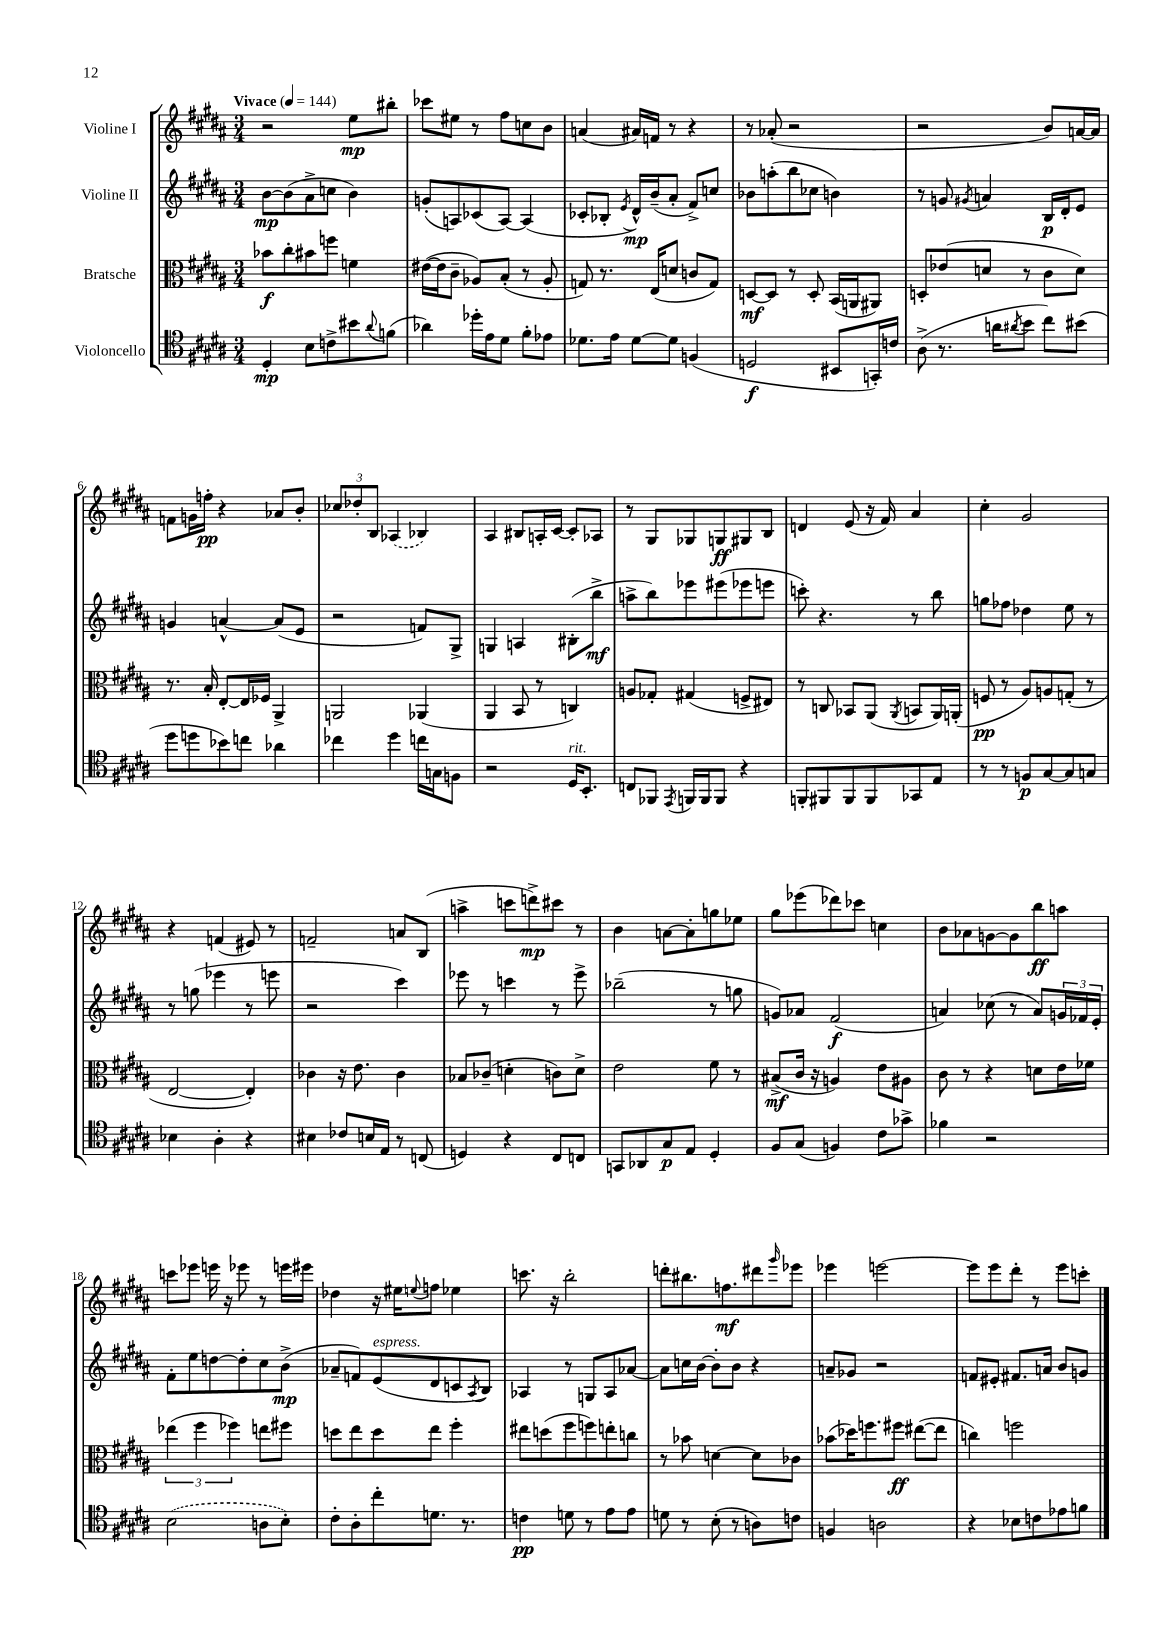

**kern	**dynam	**kern	**dynam	**kern	**dynam	**kern	**dynam
*part4	*part4	*part3	*part3	*part2	*part2	*part1	*part1
*staff4	*staff4	*staff3	*staff3	*staff2	*staff2	*staff1	*staff1
*I"Violoncello	*	*I"Bratsche	*	*I"Violine II	*	*I"Violine I	*
*clefC4	*	*clefC3	*	*clefG2	*	*clefG2	*
*k[f#c#g#d#a#]	*	*k[f#c#g#d#a#]	*	*k[f#c#g#d#a#]	*	*k[f#c#g#d#a#]	*
*M3/4	*	*M3/4	*	*M3/4	*	*M3/4	*
*MM144	*	*MM144	*	*MM144	*	*MM144	*
=1	=1	=1	=1	=1	=1	=1	=1
!	!	!	!	!	!	!LO:TX:a:B:t=Vivace	!
4D#'/	mp	8b-X\L	f	[8b\L	mp	2r	.
.	.	8cc#'\	.	(8b\]	.	.	.
8B\L	.	8b#X\	.	8a#^\	.	.	.
8cn^\	.	8ffn\J	.	8ccn\J	.	.	.
8b#X\	.	4fn\	.	4b\)	.	8ee\L	mp
8qqa#/	.	.	.	.	.	.	.
(8fn\J	.	.	.	.	.	8bb#X'\J	.
=2	=2	=2	=2	=2	=2	=2	=2
4a-X\)	.	([16e#X\LL	.	(8gn'/L	.	8ccc-X\L	.
.	.	16e#\J]	.	.	.	.	.
.	.	8c#~\J	.	8An/)	.	8ee#X\J	.
16dd-X'\LL	.	8A-X/L)	.	(8c-X/	.	8r	.
16e\J	.	.	.	.	.	.	.
8d#\J	.	(8B'/J	.	[8A/J)	.	8ff#\L	.
8f#'\L	.	8r	.	(4A/]	.	8ccn\	.
8e-X\J	.	8A-'/	.	.	.	8b\J	.
=3	=3	=3	=3	=3	=3	=3	=3
8.d-X\L	.	8Gn/)	.	8c-X'/L	.	(4an/	.
.	.	8.r	.	8B-X'/J	.	.	.
16e\Jk	.	.	.	.	.	.	.
.	.	.	.	8qe/	.	.	.
[8d-\L	.	.	.	16d#^^/LL)	mp	16a#X/LL)	.
.	.	(16E/KL	.	(16b~/J	.	16fn/JJ	.
8d-\J]	.	8dn/J	.	8a#'/J	.	8r	.
(4Fn/	.	8cn/L	.	8f#^/L)	.	4r	.
.	.	8G/J)	.	8ccn/J	.	.	.
=4	=4	=4	=4	=4	=4	=4	=4
2Dn/	f	[8Dn/L	mf	8b-X\L	.	8r	.
.	.	8D/J]	.	(8aan'\	.	(8a-X'/	.
.	.	8r	.	8bb\	.	2r	.
.	.	8D'/	.	8cc-X\J	.	.	.
8BB#X/L	.	(16BB/LL	.	4bn\)	.	.	.
.	.	16AAn/J	.	.	.	.	.
16GGn'/L)	.	8AA#X/J)	.	.	.	.	.
16cn/JJ	.	.	.	.	.	.	.
=5	=5	=5	=5	=5	=5	=5	=5
(8A#^\	.	8Dn'/L	.	8r	.	2r	.
8.r	.	(8e-X/	.	8gn/	.	.	.
.	.	.	.	8qg#X/	.	.	.
.	.	8dn/J	.	4an/	.	.	.
16an\KL	.	.	.	.	.	.	.
8qa#X/	.	.	.	.	.	.	.
8b\J	.	8r	.	.	.	.	.
8cc#\L)	.	8c#\L	.	16B/LL	p	8b/L)	.
.	.	.	.	16d#'/J	.	.	.
(8b#X\J	.	8d\J)	.	8e/J	.	[16an/L	.
.	.	.	.	.	.	16a/JJ]	.
!!LO:LB:g=z
=6	=6	=6	=6	=6	=6	=6	=6
8dd#\L	.	8.r	.	4gn/	.	8fn\L	.
8ddn\	.	.	.	.	.	16gn\L	.
.	.	16B'/	.	.	.	16ffn'\JJ	pp
8b-X\)	.	[8E'/L	.	[4an^^/	.	4r	.
8ccn\J	.	16E/L]	.	.	.	.	.
.	.	16F-X/JJ	.	.	.	.	.
4a-X\	.	4AA#^/	.	(8a/L]	.	8a-X/L	.
.	.	.	.	8e/J	.	8b'/J	.
=7	=7	=7	=7	=7	=7	=7	=7
4cc-X\	.	2AAn/	.	2r	.	12cc-X/L	.
.	.	.	.	.	.	12dd-X'/	.
.	.	.	.	.	.	12B/J	.
4dd#\	.	.	.	.	.	(4A-X/	.
16ccn\LL	.	(4AA-X/	.	8fn/L)	.	4B-X/)	.
16Gn\J	.	.	.	.	.	.	.
8Fn\J	.	.	.	8G#^/J	.	.	.
=8	=8	=8	=8	=8	=8	=8	=8
2r	.	4AA#/	.	4Gn/	.	4A#/	.
.	.	8BB/	.	4An/	.	8B#X/L	.
.	.	8r	.	.	.	16An'/L	.
.	.	.	.	.	.	[16c#/JJ	.
!LO:TX:a:i:t=rit.	!	!	!	!	!	!	!
16D#/KL	.	4Cn/)	.	(8B#X'\L	.	8c#'/L]	.
8.BB'/J	.	.	.	.	.	.	.
.	.	.	.	8bb^\J	mf	8A-X/J	.
=9	=9	=9	=9	=9	=9	=9	=9
8Cn/L	.	8An/L	.	8aan^\L	.	8r	.
8FF-X/J	.	8G-X'/J	.	8bb\)	.	8G#/L	.
8qEE/	.	.	.	.	.	.	.
16FFn/LL	.	(4G#X/	.	8eee-X\	.	8G-X/	.
16FF/J	.	.	.	.	.	.	.
8FF/J	.	.	.	(8eee#X\	.	8Gn/	ff
4r	.	8Fn^/L	.	8eee-X\	.	8G#X/	.
.	.	8E#X/J)	.	8eeen\J	.	8B/J	.
=10	=10	=10	=10	=10	=10	=10	=10
8FFn'/L	.	8r	.	8cccn'\)	.	4dn/	.
8FF#X/	.	8Cn/	.	4.r	.	.	.
8FF#/	.	8BB-X/L	.	.	.	(8e/	.
8FF#/	.	(8AA#/J	.	.	.	16r	.
.	.	.	.	.	.	16f#/)	.
.	.	8qAA#/	.	.	.	.	.
8GG-X/	.	8BBn/L	.	8r	.	4a#/	.
8E/J	.	16AA#/L)	.	8bb\	.	.	.
.	.	(16AAn'/JJ	.	.	.	.	.
=11	=11	=11	=11	=11	=11	=11	=11
8r	.	8Fn/	pp	8ggn\L	.	4cc#'\	.
8r	.	8r	.	8ff-X\J	.	.	.
8Fn/L	p	8A#/L)	.	4dd-X\	.	2g#/	.
[8G#/	.	8An/	.	.	.	.	.
8G#/]	.	(8Gn'/J	.	8ee\	.	.	.
8Gn/J	.	8r	.	8r	.	.	.
!!LO:LB:g=z
=12	=12	=12	=12	=12	=12	=12	=12
4B-X\	.	[2E/	.	8r	.	4r	.
.	.	.	.	(8ggn\	.	.	.
4A#'\	.	.	.	4eee-X\	.	(4fn/	.
4r	.	4E'/])	.	8r	.	8e#X/)	.
.	.	.	.	8eeen\	.	8r	.
=13	=13	=13	=13	=13	=13	=13	=13
4B#X\	.	4c-X\	.	2r	.	2fn~/	.
8c-X/L	.	16r	.	.	.	.	.
.	.	8.e\	.	.	.	.	.
16Bn/L	.	.	.	.	.	.	.
16E/JJ	.	.	.	.	.	.	.
8r	.	4c-\	.	4ccc#\)	.	8an/L	.
(8Cn/	.	.	.	.	.	(8B/J	.
=14	=14	=14	=14	=14	=14	=14	=14
4Dn/)	.	8B-X/L	.	8eee-X\	.	4aan^\	.
.	.	(8c-X~/J	.	8r	.	.	.
4r	.	4dn'\	.	4cccn\	.	8cccn\L	.
.	.	.	.	.	.	8dddn^\)	mp
8C#/L	.	8cn\L)	.	8r	.	8ccc#X\J	.
8Cn/J	.	8d^\J	.	8eee-^\	.	8r	.
=15	=15	=15	=15	=15	=15	=15	=15
8GGn/L	.	2e\	.	(2bb-X~\	.	4b\	.
8AA-X/	.	.	.	.	.	.	.
8G#/	p	.	.	.	.	[8an\L	.
8E/J	.	.	.	.	.	8a'\]	.
4D#'/	.	8f#\	.	8r	.	8ggn\	.
.	.	8r	.	8ggn\	.	8ee-X\J	.
=16	=16	=16	=16	=16	=16	=16	=16
8F#/L	.	(8B#X^/L	mf	8gn/L)	.	8gg#\L	.
(8G#/J	.	16c#/Jk	.	8a-X/J	.	(8eee-X\	.
.	.	16r	.	.	.	.	.
4Fn/)	.	4An/)	.	(2f#/	f	8ddd-X\)	.
.	.	.	.	.	.	8ccc-X\J	.
8c#\L	.	8e\L	.	.	.	4ccn\	.
8g-X^\J	.	8A#X\J	.	.	.	.	.
=17	=17	=17	=17	=17	=17	=17	=17
4f-X\	.	8c#\	.	4an/)	.	8b\L	.
.	.	8r	.	.	.	8a-X\	.
2r	.	4r	.	(8cc-X\	.	[8gn\	.
.	.	.	.	8r	.	8g\]	.
.	.	8dn\L	.	8a/L)	.	8bb\	ff
.	.	16e\L	.	24gn/L	.	8aan\J	.
.	.	.	.	24f-X/	.	.	.
.	.	16f-X\JJ	.	.	.	.	.
.	.	.	.	24e'/JJ	.	.	.
!!LO:LB:g=z
=18	=18	=18	=18	=18	=18	=18	=18
(2B\	.	(6ee-X\	.	8f#'\L	.	8cccn\L	.
.	.	.	.	8ee\	.	8eee-X\J	.
.	.	6ff#\	.	.	.	.	.
.	.	.	.	[8ddn\	.	16eeen\	.
.	.	.	.	.	.	16r	.
.	.	6ff-X\)	.	.	.	.	.
.	.	.	.	8dd'\]	.	8eee-X\	.
8An\L	.	8een\L	.	8cc#\	.	8r	.
8B'\J)	.	8ff#X\J	.	(8b^\J	mp	16eeen\LL	.
.	.	.	.	.	.	16eee#X\JJ	.
=19	=19	=19	=19	=19	=19	=19	=19
8c#'\L	.	8ddn\L	.	8a-X~/L	.	4dd-X\	.
8A#'\	.	8ee\	.	8fn/)	.	.	.
!	!	!	!	!LO:TX:a:i:t=espress.	!	!	!
8cc#'\	.	8dd\	.	(8e/	.	16r	.
.	.	.	.	.	.	16ee#X\KL	.
.	.	.	.	.	.	8qqeen/	.
8.dn\J	.	8ee\J	.	8d#/	.	8ffn\J	.
.	.	4ff#'\	.	8cn/	.	4ee-X\	.
8.r	.	.	.	.	.	.	.
.	.	.	.	8qA#/	.	.	.
.	.	.	.	8B/J)	.	.	.
=20	=20	=20	=20	=20	=20	=20	=20
4cn\	pp	8ee#X\L	.	4A-X/	.	8.cccn\	.
.	.	(8ddn\	.	.	.	.	.
.	.	.	.	.	.	16r	.
8dn\	.	8ff#\	.	8r	.	2bb'\	.
8r	.	8ffn\)	.	8Gn/L	.	.	.
8e\L	.	8een'\	.	8A-/	.	.	.
8e\J	.	8ccn\J	.	[8a-X/J	.	.	.
=21	=21	=21	=21	=21	=21	=21	=21
8dn\	.	8r	.	8a-\L]	.	8dddn'\L	.
8r	.	8b-X\	.	16ccn\L	.	8.bb#X\	.
.	.	.	.	[16b\JJ	.	.	.
(8B'\	.	[4dn\	.	8b'\L]	.	.	.
.	.	.	.	.	.	8.ffn\	mf
8r	.	.	.	8b\J	.	.	.
8An\L)	.	8d\L]	.	4r	.	8ddd#X\	.
.	.	.	.	.	.	16qqggg#/	.
8cn\J	.	8c-X\J	.	.	.	8eee-X\J	.
=22	=22	=22	=22	=22	=22	=22	=22
4Fn/	.	(8b-X\L	.	8an~/L	.	4eee-X\	.
.	.	16dd-X\K)	.	8g-X/J	.	.	.
.	.	8.ffn\	.	.	.	.	.
2An\	.	.	.	2r	.	[2eeen\	.
.	.	8ff#X\J	ff	.	.	.	.
.	.	([8ee#X\L	.	.	.	.	.
.	.	8ee#\J]	.	.	.	.	.
=23	=23	=23	=23	=23	=23	=23	=23
4r	.	4ccn\)	.	8fn/L	.	8eee\L]	.
.	.	.	.	8e#X'/J	.	8eee\	.
8B-X\L	.	2ffn\	.	8.f#X/L	.	8ddd#'\J	.
8cn\	.	.	.	.	.	8r	.
.	.	.	.	16an/Jk	.	.	.
8e-X\	.	.	.	8b/L	.	8eee\L	.
8fn\J	.	.	.	8gn/J	.	8cccn'\J	.
==	==	==	==	==	==	==	==
*-	*-	*-	*-	*-	*-	*-	*-
